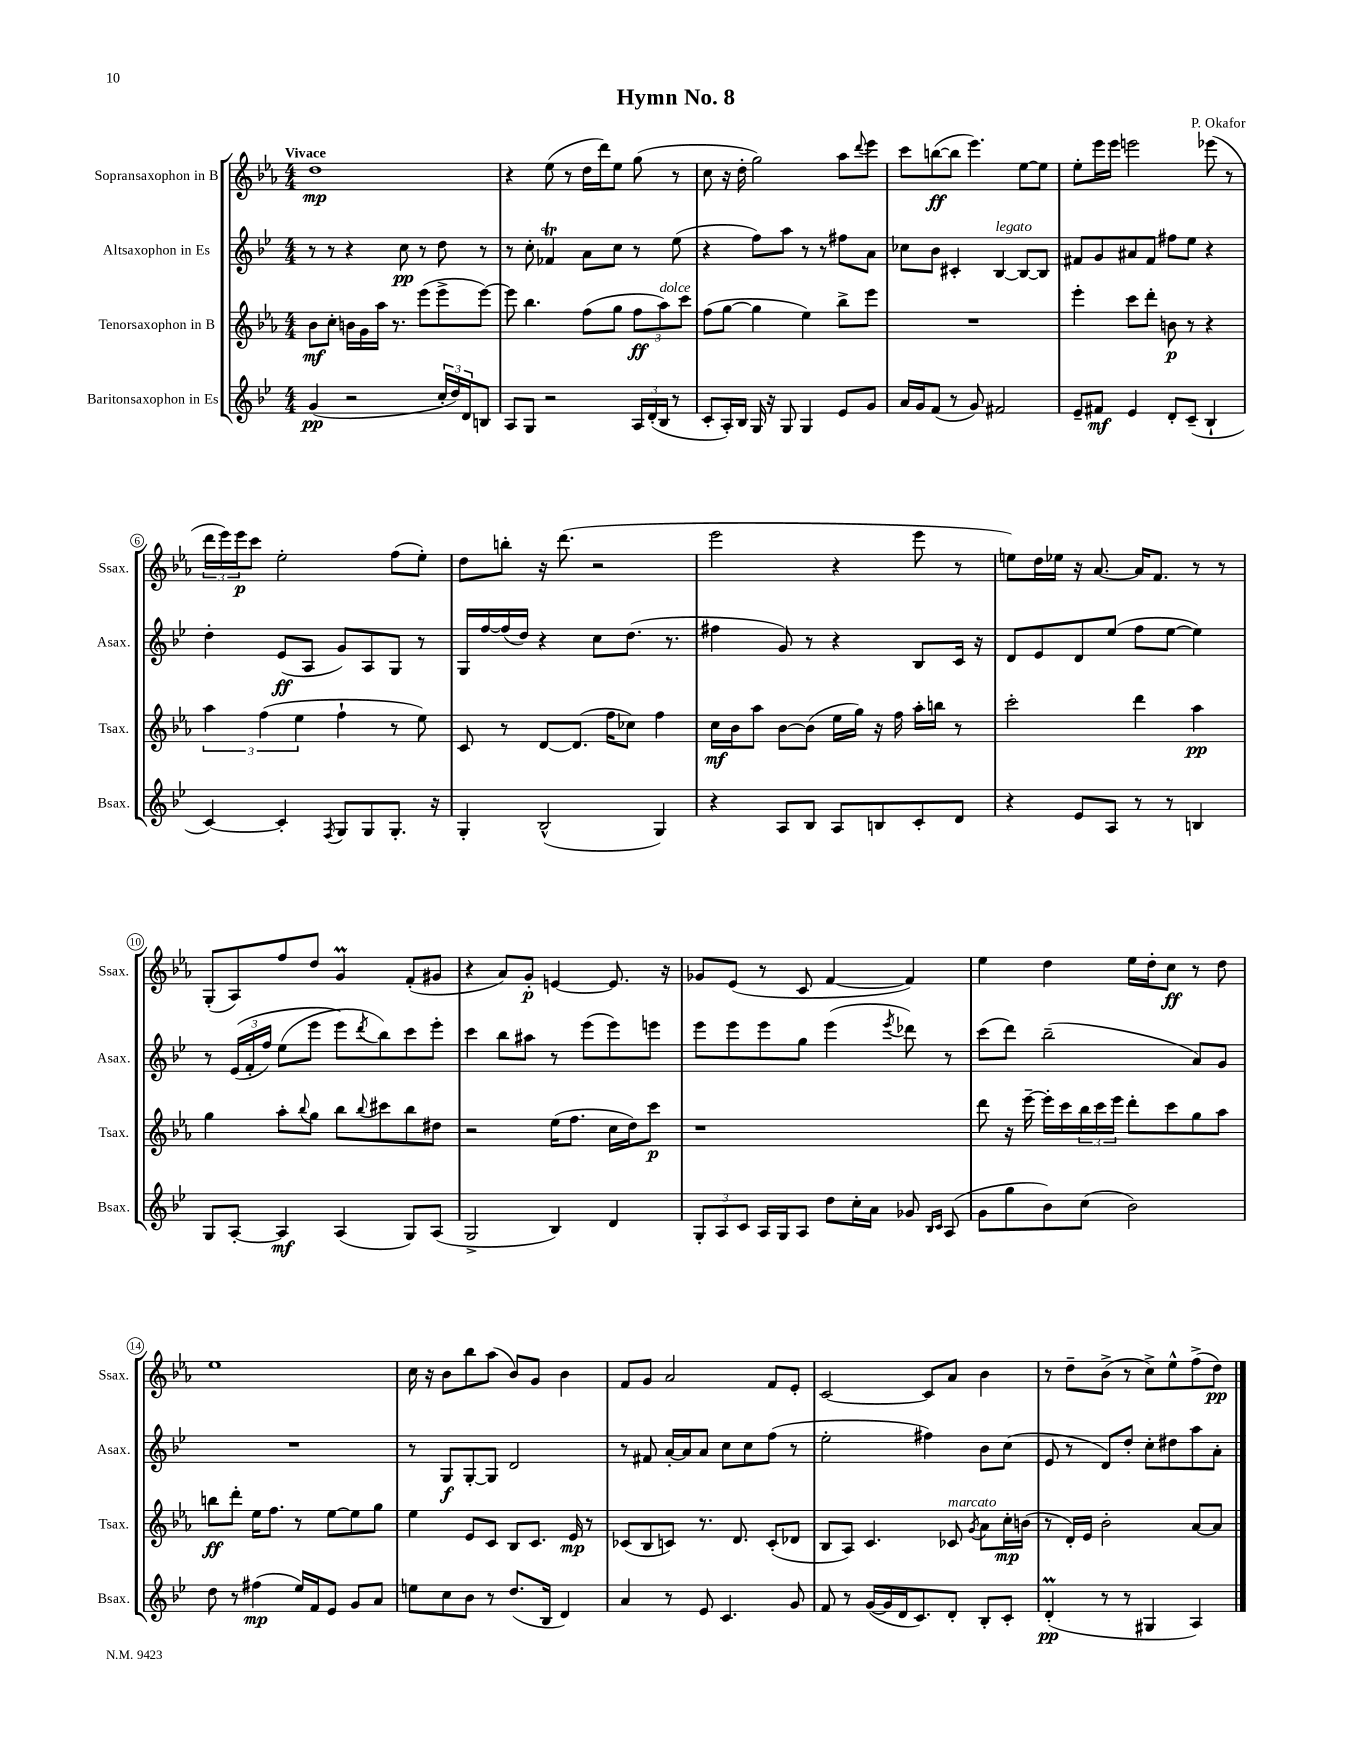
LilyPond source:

\header { title = "Hymn No. 8" composer = "P. Okafor" }
<<
\new StaffGroup <<
\new Staff = "s0" \with { instrumentName = "Sopransaxophon in B" shortInstrumentName = "Ssax." } {
    \clef treble \key ees \major \numericTimeSignature \time 4/4 \tempo "Vivace"
    d''1\mp |
    r4 ees''8( r8 d''16 d'''16) ees''8 g''8( r8 |
    c''8 r16 d''16-. g''2) aes''8 \appoggiatura { d'''8 } ees'''8 |
    c'''8 b''8~\ff( b''8 ees'''4.) ees''8~ ees''8 |
    ees''8-. ees'''16 ees'''16 e'''2 ees'''8( r8 |
    \tuplet 3/2 { d'''16 ees'''16) ees'''16\p } c'''8 ees''2-. f''8( ees''8-.) |
    d''8 b''8-. r16 d'''8.( r2 |
    ees'''2 r4 ees'''8 r8 |
    e''8) d''16 ees''16 r16 aes'8.~ aes'16 f'8. r8 r8 |
    g8-.( aes8) f''8 d''8 g'4\prall f'8-.( gis'8 |
    r4 aes'8) g'8-.\p e'4~ e'8. r16 |
    ges'8 ees'8( r8 c'8 f'4~ f'4) |
    ees''4 d''4 ees''16 d''16-. c''8\ff r8 d''8 |
    ees''1 |
    c''16 r16 bes'8 bes''8 aes''8( bes'8) g'8 bes'4 |
    f'8 g'8 aes'2 f'8 ees'8-. |
    c'2~ c'8 aes'8 bes'4 |
    r8 d''8-- bes'8->( r8 c''8->) ees''8-^ f''8->( d''8\pp) \bar "|." |
}
\new Staff = "s1" \with { instrumentName = "Altsaxophon in Es" shortInstrumentName = "Asax." } {
    \clef treble \key bes \major \numericTimeSignature \time 4/4
    r8 r8 r4 c''8\pp r8 d''8 r8 |
    r8 c''8-. fes'4\trill a'8 c''8 r8 ees''8( |
    r4 f''8) a''8 r8 r8 fis''8 a'8 |
    ces''8 bes'8 cis'4-. bes4~^\markup { \italic "legato" } bes8~ bes8 |
    fis'8 g'8 ais'8 fis'8 fis''8 ees''8 r4 |
    d''4-. ees'8\ff( a8 g'8) a8 g8 r8 |
    g16 f''16~ f''16( d''16) r4 c''8 d''8.( r8. |
    fis''4 g'8) r8 r4 bes8 c'16 r16 |
    d'8 ees'8 d'8 ees''8( f''8 ees''8~ ees''4) |
    r8 \tuplet 3/2 { ees'16(\( f'16-. f''16) } ees''8( ees'''8 ees'''8\) \acciaccatura { d'''8 } bes''8) c'''8 ees'''8-. |
    c'''4 bes''8 ais''8 r8 ees'''8( ees'''8) e'''8 |
    ees'''8 ees'''8 ees'''8 g''8 ees'''4( \acciaccatura { ees'''8 } des'''8) r8 |
    c'''8( d'''8) bes''2--( a'8) g'8 |
    R1 |
    r8 g8\f g8~-. g8 d'2 |
    r8 fis'8 a'16~-. a'16 a'8 c''8 c''8 f''8( r8 |
    ees''2-. fis''4) bes'8 c''8( |
    ees'8 r8 d'8) d''8-. c''8-. dis''8 a''8 a'8-. \bar "|." |
}
\new Staff = "s2" \with { instrumentName = "Tenorsaxophon in B" shortInstrumentName = "Tsax." } {
    \clef treble \key ees \major \numericTimeSignature \time 4/4
    bes'8\mf c''8-. b'16 g'16 aes''16 r8. ees'''8( ees'''8-> ees'''8~) |
    ees'''8 bes''4. f''8( g''8 \tuplet 3/2 { f''8\ff aes''8^\markup { \italic "dolce" }) c'''8 } |
    f''8( g''8~ g''4 ees''4) bes''8-> ees'''8 |
    R1 |
    ees'''4-. c'''8 d'''8-. b'8\p r8 r4 |
    \tuplet 3/2 { aes''4 f''4( ees''4 } f''4-! r8 ees''8) |
    c'8 r8 d'8~ d'8.( f''16 ces''8) f''4 |
    c''16\mf bes'16 aes''8 bes'8~ bes'8( ees''16 g''16) r16 f''16 aes''16-. b''16 r8 |
    c'''2-. d'''4 aes''4\pp |
    g''4 aes''8-. \appoggiatura { bes''8 } g''8 bes''8 \appoggiatura { bes''8 } cis'''8 bes''8 dis''8 |
    r2 ees''16( f''8. c''16 d''16) c'''8\p |
    r1 |
    d'''8 r16 ees'''16~-- ees'''16-. c'''16 \tuplet 3/2 { bes''16 c'''16 ees'''16 } d'''8-. c'''8 g''8 aes''8 |
    b''8\ff d'''8-. ees''16 f''8. r8 ees''8~ ees''8 g''8 |
    ees''4 ees'8 c'8 bes8 c'8. ees'16\mp r8 |
    ces'8( bes8 c'8) r8. d'8. c'8-.( des'8 |
    bes8 aes8) c'4. ces'8^\markup { \italic "marcato" } \acciaccatura { g'8 } aes'8 c''16-.\mp b'16( |
    r8 d'16-.) ees'16 bes'2-. aes'8~ aes'8 \bar "|." |
}
\new Staff = "s3" \with { instrumentName = "Baritonsaxophon in Es" shortInstrumentName = "Bsax." } {
    \clef treble \key bes \major \numericTimeSignature \time 4/4
    g'4\pp( r2 \tuplet 3/2 { c''16-. d''16) d'16 } b8 |
    a8 g8 r2 \tuplet 3/2 { a16 d'16-.( bes16 } r8 |
    c'8-. a16-.) bes16 g16 r16 g8 g4 ees'8 g'8 |
    a'16 g'16 f'8( r8 g'8) fis'2 |
    ees'8-- fis'8\mf ees'4 d'8-. c'8--( bes4-! |
    c'4~) c'4-. \acciaccatura { f8 } g8 g8 g8.-. r16 |
    g4-. bes2-^( g4) |
    r4 a8 bes8 a8 b8 c'8-. d'8 |
    r4 ees'8 a8 r8 r8 b4 |
    g8 a8~-. a4\mf a4( g8) a8( |
    g2-> bes4) d'4 |
    \tuplet 3/2 { g8-. a8 c'8 } a16 g16 a8 d''8 c''16-. a'16 ges'8 \grace { bes16 c'16 } a8( |
    g'8 g''8 bes'8) c''8( bes'2) |
    d''8 r8 fis''4\mp( ees''16) f'16 ees'8 g'8 a'8 |
    e''8 c''8 bes'8 r8 d''8.( bes16 d'4) |
    a'4 r8 ees'8 c'4. g'8 |
    f'8 r8 g'16~( g'16 d'16 c'8.) d'8-. bes8-. c'8-. |
    d'4-.\prall\pp( r8 r8 gis4 a4) \bar "|." |
}
>>
>>
\layout { \context { \Score \override BarNumber.stencil = #(make-stencil-circler 0.1 0.3 ly:text-interface::print) } }
